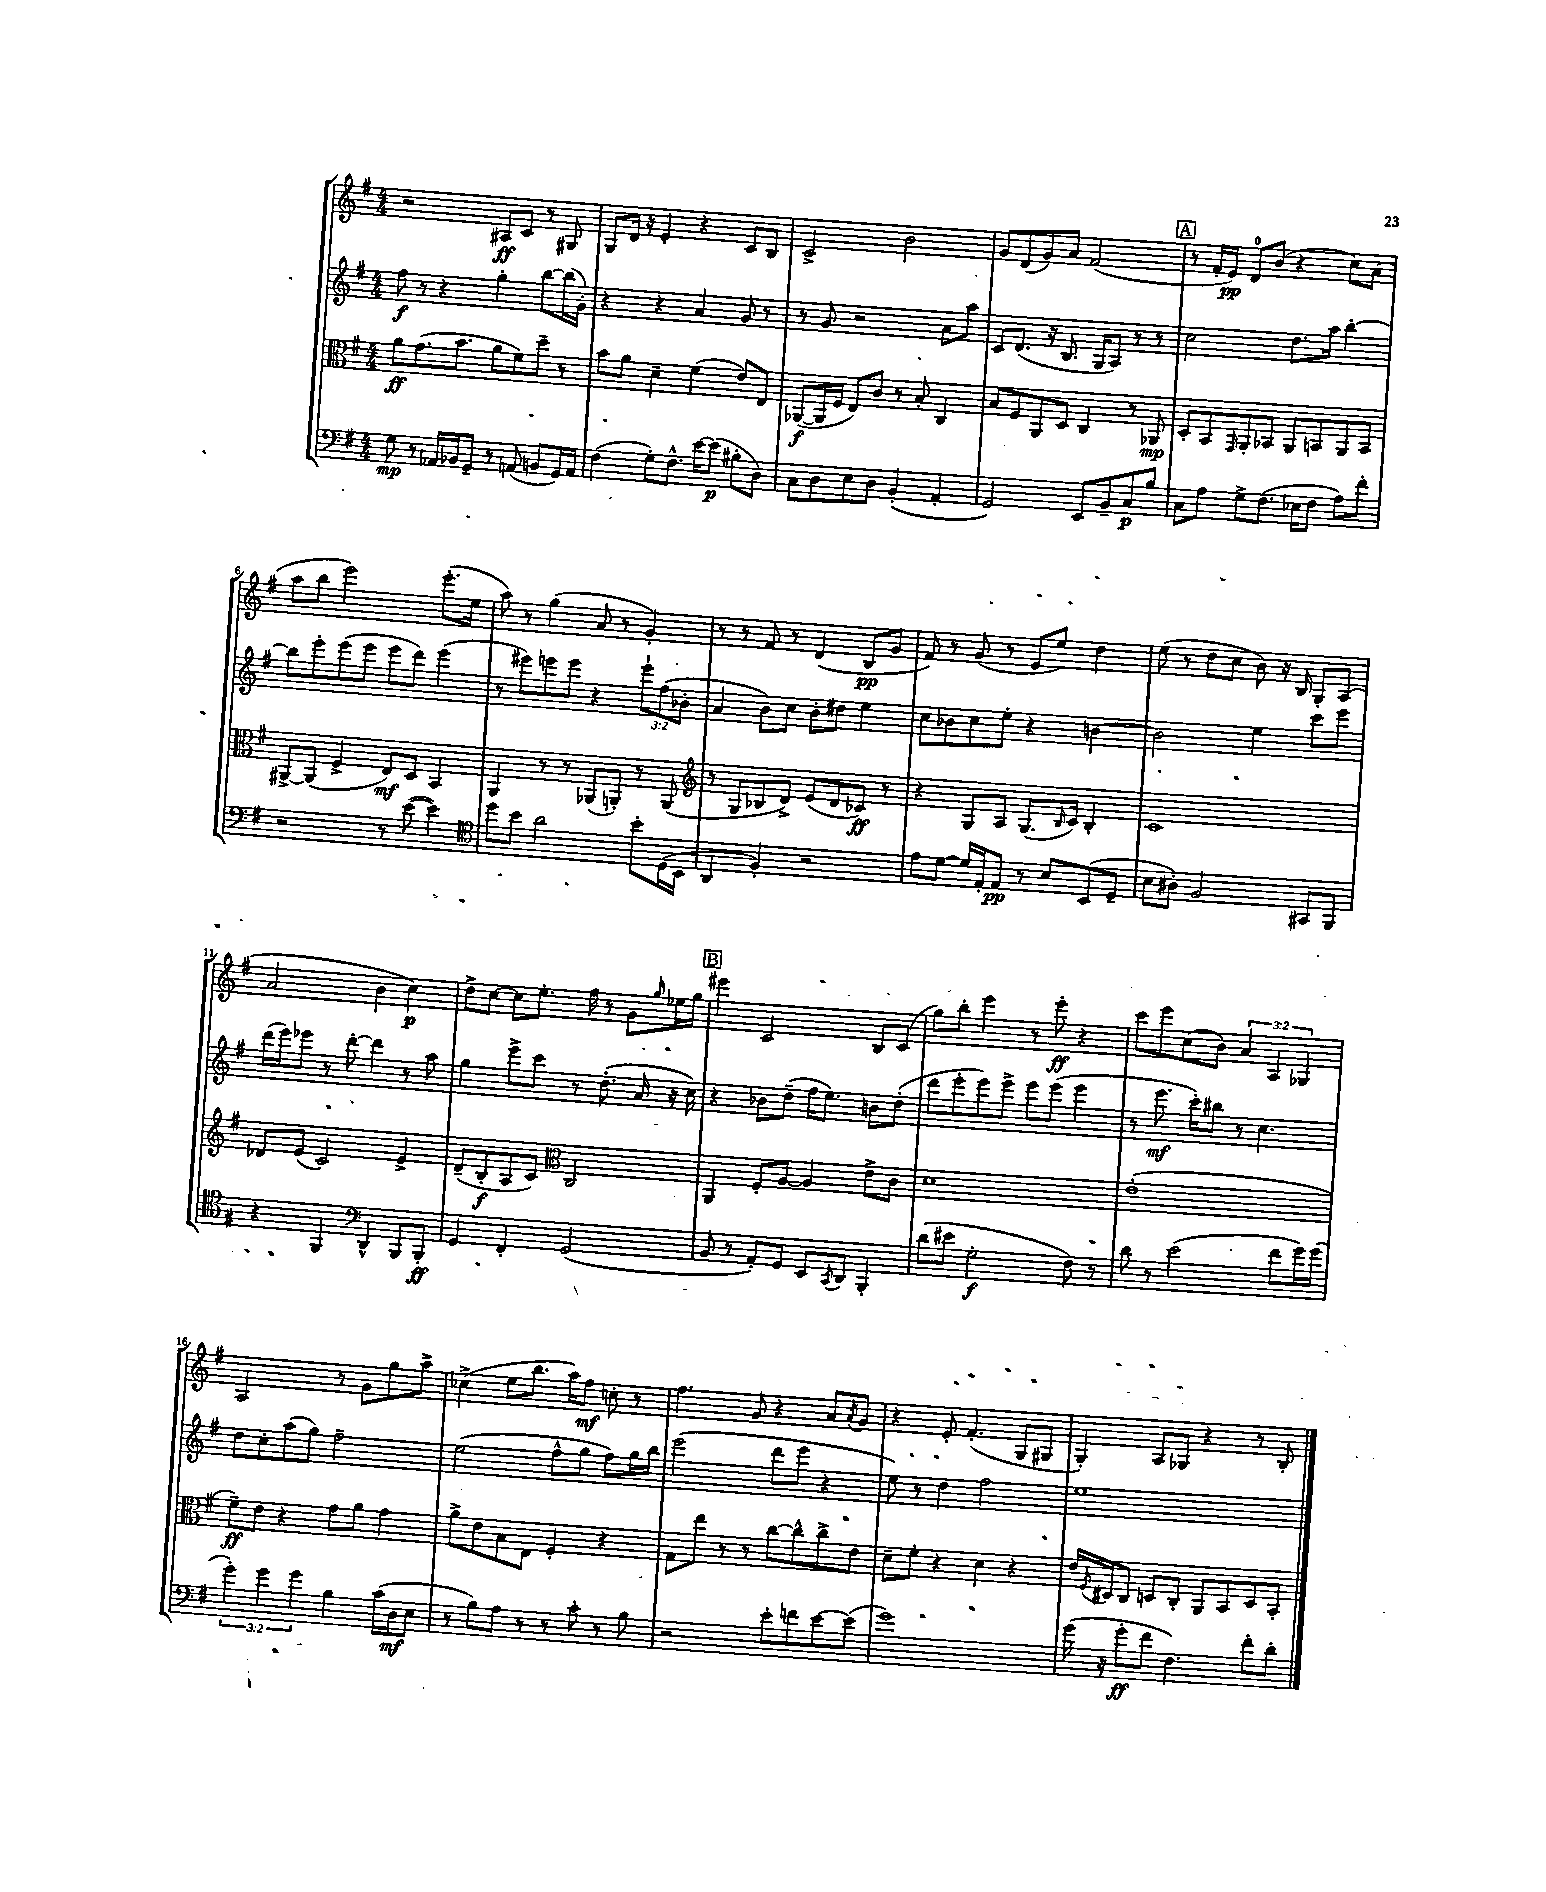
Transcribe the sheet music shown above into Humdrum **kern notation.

**kern	**kern	**kern	**kern
*staff4	*staff3	*staff2	*staff1
*clefF4	*clefC3	*clefG2	*clefG2
*k[f#]	*k[f#]	*k[f#]	*k[f#]
*M4/4	*M4/4	*M4/4	*M4/4
8G\	8a\L	8ff#\	2r
8r	(8.g\	8r	.
16AA-/LL	.	4r	.
16BB-/J	8.b\J	.	.
8GG~/J	.	.	.
8r	8a\L	4gg'\	8A#/L
(8AA/	8f#\)	.	8c/J
8BB/L	8dd~\J	[8bb\L	8r
16GG/L)	8r	(16bb\]L	8G#/
16AA/JJ	.	16g'\JJ)	.
=	=	=	=
(4F#\	8b\L	4r	8G/L
.	8a\J	.	16d/Jk
.	.	.	16r
8G'\L)	4d~\	4r	4e'/
8.F#^^\J	.	.	.
.	(4f#\	4a/	4r
[16e\LK	.	.	.
(8e\]J	.	.	.
8B#'\L	8e/L)	8g/	8c/L
8D\J)	8E/J	8r	8B/J
=	=	=	=
8C\L	([8AA-/L	8r	2c^/
8D\	16AA-/]L	8g/	.
.	16F#/JJ	.	.
8E\	8E/L)	2r	.
8D\J	8c/J	.	.
(4BB'/	8r	.	2b\
.	8B'/	.	.
4AA'/	4C/	8a\L	.
.	.	8aa\J	.
=	=	=	=
2GG/)	8B/L	8c/L	8g/L
.	8F#/	(8.d/J	(8d/
.	8AA/	.	8g/)
.	.	16r	.
.	8D/J	8.B/	8a/J
8EE/L	4C/	.	(2f#/
.	.	16G/LK	.
8BB~/	.	8A/J)	.
8C/	8r	8r	.
8B/J	8AA-/	8r	.
=	=	=	=
8C\L	8D'/L	2cc\	8r
8A\J	8BB/	.	16f#'/LL
.	.	.	16e/JJ)
.	16qqGG/	.	.
8G^\L	8AA'/	.	8d/L
(8.F#\J	8BB-/J	.	(8b/J
.	8AA/L	8.dd\L	4r
16E-\LK	.	.	.
8F#\J	8BB/	.	.
.	.	16aa\Jk	.
8A\L)	8AA/	[4bb'\	8cc\L)
8f#'\J	8BB/J	.	(8a\J
=	=	=	=
2r	[8AA#^/L	8bb\]L	8aa\L
.	(8AA#/]J	8eee'\	8bb\J
.	4F#^/	(8eee\	2eee\)
.	.	8eee\J	.
8r	8E/L)	8eee\L	.
([8e\	8D/J	8ddd\J)	.
4e\])	4BB/	(4eee\	(8.eee'\L
.	.	.	16ee\Jk
=	=	=	=
*clefC4	*	*	*
8dd\L	4AA/	8r	8aa\)
8b\J	.	8eee#\L)	8r
2a\	8r	8eee\	(4gg\
.	8r	8eee\J	.
.	(8AA-/L	4r	8a/
.	8AA'/J)	.	8r
8b'\L	8r	12eee`\L	4g'/)
.	.	(12ff#\	.
(16D\L	(8AA/	.	.
.	.	12b-'\J	.
16BB\JJ	.	.	.
=	=	=	=
*	*clefG2	*	*
4AA/	8r	4a/	8r
.	8G/L	.	8r
4F#'/)	8B-/	8b\L)	8f#/
.	8d^/J)	8cc\J	8r
2r	(8e/L	8b'\L	(4d/
.	8d/	8dd#\J	.
.	8c-/J)	4ee\	8B/L
.	8r	.	8g/J
=	=	=	=
8e\L	4r	8cc\L	8f#/)
[8d\J	.	8b-\	8r
16d/]LL	8G/L	8cc\	(8g/
16E'/J	.	.	.
8E/J	8A/J	8ee'\J	8r
8r	(8.G/L	4r	8e/L
8B/L	.	.	8ee/J)
.	16qqB/	.	.
.	16c/Jk)	.	.
(8BB/	4B'/	[4b\	4dd\
8D~/J	.	.	.
=	=	=	=
8B\L	1c	2b\]	(8ee\
8A#'\J)	.	.	8r
2F#/	.	.	8dd\L
.	.	.	8cc\J
.	.	4ee\	8b\)
.	.	.	16r
.	.	.	16B/
8GG#/L	.	8ccc\L	8G'/L
8FF#/J	.	8eee\J	(8A/J
=	=	=	=
4r	8d-/L	(16ddd\LL	2a/
.	.	16eee\J)	.
.	(8e/J	8eee-\J	.
4FF#/	2c/)	8r	.
.	.	[8ddd'\	.
*clefF4	*	*	*
4DD^^/	.	4ddd\]	4b\
8BBB/L	4e^/	8r	4cc\)
8BBB'/J	.	8aa\	.
=	=	=	=
4GG/	(8d~/L	4gg\	8dd^\L
.	8B'/	.	[8cc\J
4FF#'/	8A/	8eee^\L	8cc\]L
.	8c/J)	8ccc\J	8.ee'\J
*	*clefC3	*	*
(2GG/	2C/	8r	.
.	.	.	16ff#\
.	.	(8.dd'\	8r
.	.	.	8g\L
.	.	16a/	.
.	.	.	16qqgg/
.	.	16r	16ee-\L
.	.	16cc\)	16gg\JJ
=	=	=	=
8BB/	4AA/	4r	4eee#\
8r	.	.	.
8AA'/L)	8F#'/L	8b-\L	2c/
8GG/J	[8A/J	(8dd~\J	.
8EE/L	4A/]	16ff#\LK	.
.	.	8.ee\J)	.
8qCC/	.	.	.
8DD/J	.	.	.
4BBB'/	8e^\L	8b\L	8B/L
.	8c\J	(8dd'\J	(8c/J
=	=	=	=
(8d\L	1d	8ddd\L	8gg\L)
8e#\J	.	8eee'\	8bb'\J
2G'\	.	8eee\)	4eee\
.	.	8eee^\J	.
.	.	8eee\L	8r
.	.	(8eee\J	8eee'\
8F#\)	.	4eee\	4r
8r	.	.	.
=	=	=	=
8d\	(1e'	8r	8ccc\L
8r	.	8.eee\	8eee\
(2e\	.	.	(8cc\
.	.	16ccc'\LK)	.
.	.	8bb#\J	8b\J)
.	.	8r	6a/
.	.	4.cc\	.
.	.	.	6A/
8f#\L	.	.	.
.	.	.	6G-/
16g\L)	.	.	.
(16g\JJ	.	.	.
=	=	=	=
6g'\)	8f#~\L)	8dd\L	2A/
.	8e\J	8cc'\	.
6g\	.	.	.
.	4r	(8aa\	.
6g\	.	.	.
.	.	8gg\J)	.
4B\	8g\L	2ff#~\	8r
.	8a\J	.	8g\L
(16c\LL	4g\	.	8gg\
16D\J	.	.	.
8E\J	.	.	8aa^\J
=	=	=	=
8r	8a^\L	(2ee\	(4cc-^\
8B\L)	8e\	.	.
8A\J	8B\	.	8ee\L
8r	8E\J	.	8.bb\J
8r	4F#'/	8ff#^^\L	.
.	.	.	16aa\LK)
8c'\	.	8gg\J	8ff#\J
8r	4r	8ff#\L)	8cc'\
8B\	.	16gg\L	8r
.	.	16bb\JJ	.
=	=	=	=
2r	8G\L	(2eee\	4.ff#\
.	8ee\J	.	.
.	8r	.	.
.	8r	.	8g/
8e'\L	[8cc\L	8ddd\L	4r
8f\	8cc^^\]	8eee\J	.
[8e\	8cc^\	4r	8a/L
.	.	.	8qa/
(8e\]J	8e\J	.	8g/J
=	=	=	=
1g)	8d~\L	8ee\)	4r
.	8f#'\J	8r	.
.	4r	4dd\	8e'/
.	.	.	(4.f#'/
.	4d\	2ff#\	.
.	4r	.	8G/L
.	.	.	8G#/J
=	=	=	=
(16g\	16e/LL	1ee	4G'/)
.	8qF#/	.	.
16r	16D#/J	.	.
8g'\L	8C/J	.	.
8f#\J	8D/L	.	8A/L
4.F#\)	8C'/J	.	8G-/J
.	8AA/L	.	4r
.	8BB/	.	.
8f#'\L	8D/	.	8r
8d'\J	8BB'/J	.	8B'/
==	==	==	==
*-	*-	*-	*-
